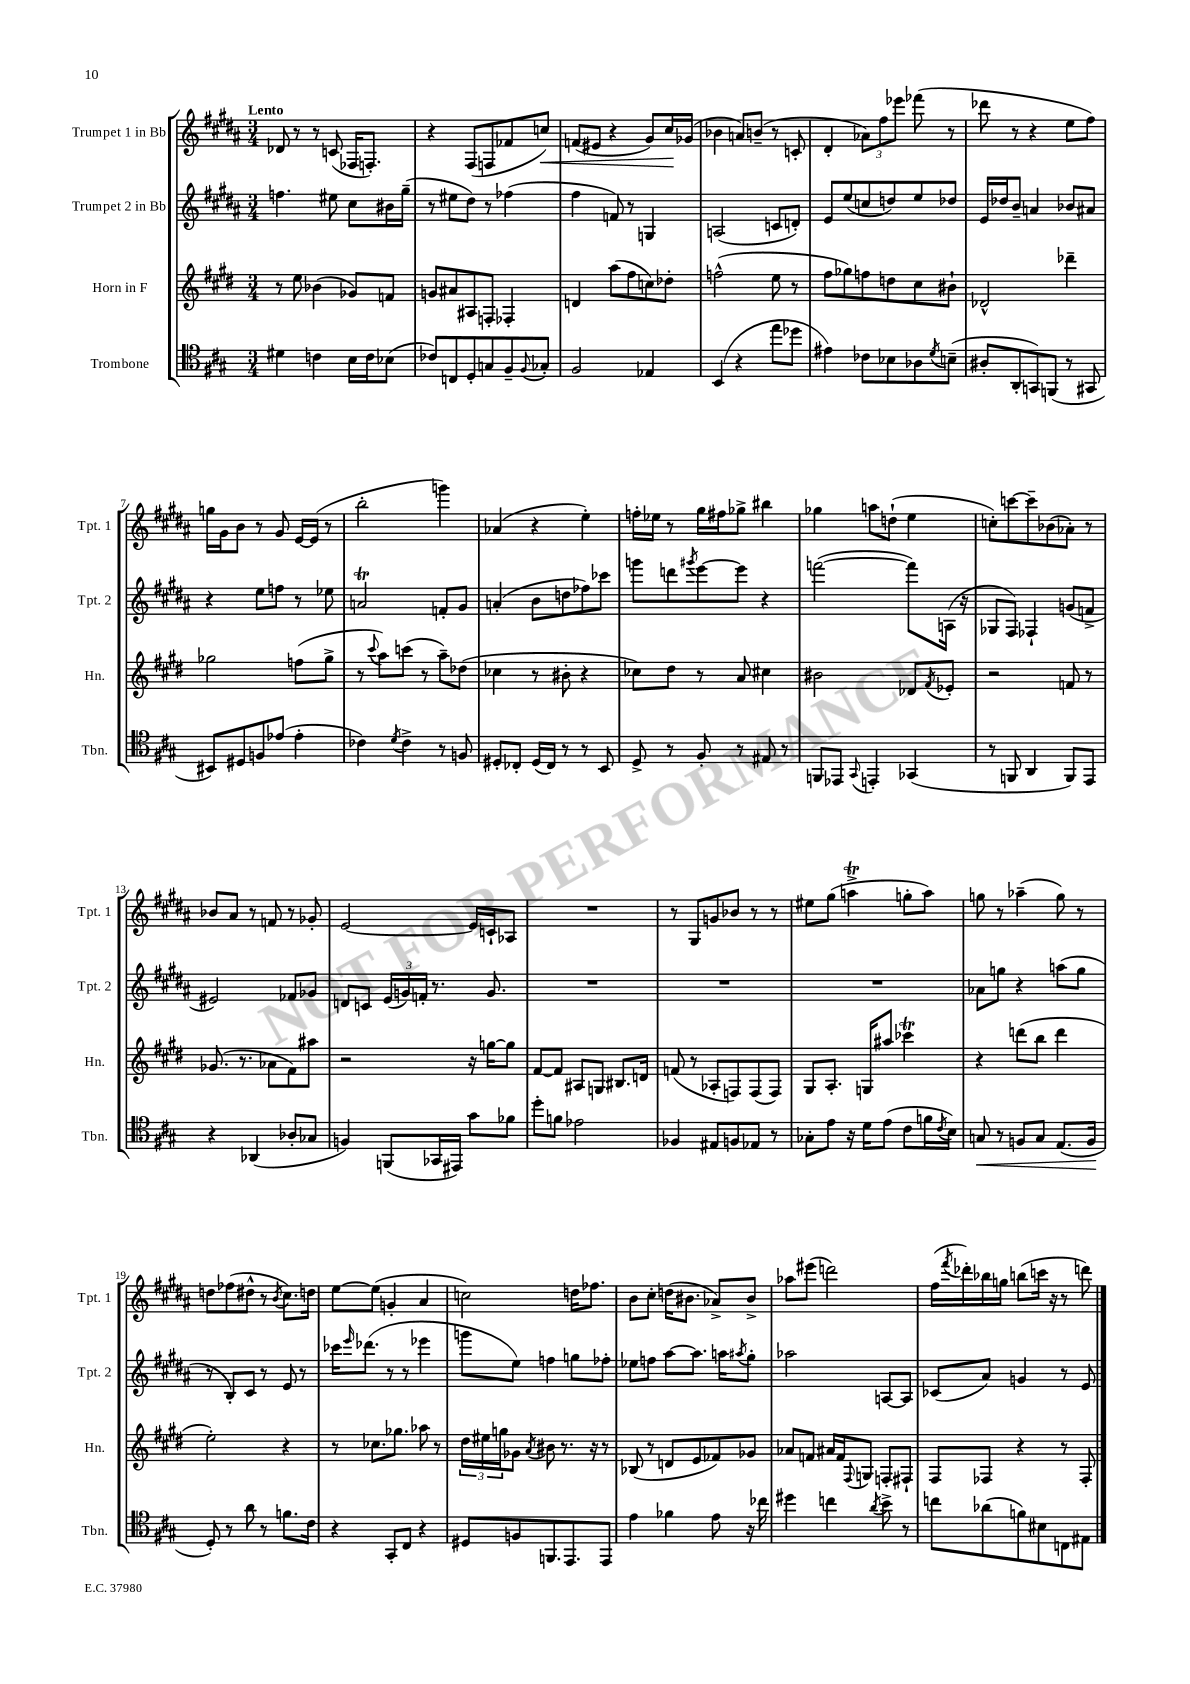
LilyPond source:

<<
\new StaffGroup <<
\new Staff = "s0" \with { instrumentName = "Trumpet 1 in Bb" shortInstrumentName = "Tpt. 1" } {
    \clef treble \key b \major \numericTimeSignature \time 3/4 \tempo "Lento"
    des'8 r8 r8 c'8( fes16 f8.-.) |
    r4 fis8( f8 fes'8 c''8\<) |
    f'8( eis'8 r4 gis'8) cis''16\! ges'16( |
    bes'4 a'8) b'8--( r8 c'8-. |
    dis'4-. \tuplet 3/2 { aes'8) fis''8 ees'''8 } fes'''8( r8 |
    des'''8 r8 r4 e''8 fis''8) |
    g''16 gis'16 b'8 r8 gis'8 e'16~ e'16( r8 |
    b''2-. g'''4) |
    aes'4( r4 e''4-.) |
    f''16-. ees''16 r8 gis''16 fis''16 ges''8-> bis''4 |
    ges''4 a''8 d''8-!( e''4 |
    c''8-.) c'''8~ c'''8-- bes'8( aes'8-.) r8 |
    bes'8 ais'8 r8 f'8 r8 ges'8-. |
    e'2~ e'16 c'16-! aes8 |
    R2. |
    r8 gis8 g'8 bes'8 r8 r8 |
    eis''8 gis''8( a''4->\trill g''8-. a''8) |
    g''8 r8 aes''4--( g''8) r8 |
    d''8 fes''8( dis''8-^ r8 \acciaccatura { b'8 } cis''8.) d''16 |
    e''8~ e''8( g'4-. ais'4 |
    c''2) d''16 fes''8. |
    b'8 cis''8-. d''16( bis'8. aes'8->) bis'8-> |
    aes''8 eis'''8( d'''2) |
    fis''16( \acciaccatura { fis'''8 } des'''16-.) bes''16 g''16 b''8( c'''16 r16 r8 d'''8) \bar "|." |
}
\new Staff = "s1" \with { instrumentName = "Trumpet 2 in Bb" shortInstrumentName = "Tpt. 2" } {
    \clef treble \key b \major \numericTimeSignature \time 3/4
    f''4. eis''8 cis''8 bis'16 gis''16--( |
    r8 eis''8 dis''8) r8 fes''4( |
    fis''4 f'8) r8 g4 |
    a2( c'8 d'8-.) |
    e'8 e''8( c''8 d''8) e''8 des''8 |
    e'16 des''16 b'8-- a'4 bes'8 ais'8 |
    r4 e''8 f''8 r8 ees''8 |
    a'2\trill f'8-. gis'8 |
    a'4-.( b'8 d''8 fes''8) ces'''8 |
    g'''8 d'''8 \acciaccatura { gis'''8 } e'''8~ e'''8 r4 |
    f'''2~( f'''8) a16( r16 |
    ges8 fis8) fes4-! g'8( f'8-> |
    eis'2) fes'8 ges'8 |
    d'8 c'8 \tuplet 3/2 { e'16( g'16) f'16-. } r8. g'8. |
    R2. |
    R2. |
    R2. |
    aes'8 g''8 r4 a''8( g''8 |
    r8 b8-.) cis'8 r8 e'8 r8 |
    ces'''16 \grace { e'''16 } des'''8.( r8 r8 ees'''4 |
    g'''8 e''8) f''4 g''8 fes''8-. |
    ees''8 f''8 ais''8~ ais''8. a''16 \acciaccatura { ais''8 } gis''8-. |
    aes''2 a8~ a8 |
    ces'8( ais'8) g'4 r8 e'8 \bar "|." |
}
\new Staff = "s2" \with { instrumentName = "Horn in F" shortInstrumentName = "Hn." } {
    \clef treble \key e \major \numericTimeSignature \time 3/4
    r8 e''8 bes'4( ges'8) f'8 |
    g'8 ais'8 ais8 f8-. fes4-. |
    d'4 a''8( fis''8 c''8) des''8-. |
    f''2-^( e''8 r8 |
    fis''8 ges''8) f''8 d''8 cis''8 bis'8-! |
    des'2-^ des'''4-- |
    ges''2 f''8( ges''8-> |
    r8 \appoggiatura { cis'''8 } a''8) c'''8( r8 a''8--) des''8( |
    ces''4 r8 bis'8-. r4 |
    ces''8) dis''8 r8 a'8 cis''4 |
    bis'2 des'8 \acciaccatura { fis'8 } ees'8-. |
    r2 f'8 r8 |
    ges'8.( r8. aes'8 fis'8) ais''8 |
    r2 r16 g''16~ g''8 |
    fis'8~ fis'8 ais8 g8 bis8. d'16 |
    f'8( r8 aes8-. f8) f8( f8) |
    gis8 a8.-. g16 ais''8 ces'''4\trill |
    r4 d'''8( b''8 d'''4 |
    e''2-.) r4 |
    r8 ces''8. ges''8. aes''8 r8 |
    \tuplet 3/2 { dis''16 eis''16 g''16 } ges'8 \acciaccatura { a'8 } bis'8 r8. r16 r8 |
    bes8( r8 d'8 e'8 fes'8) ges'8 |
    aes'8 f'8 ais'16 f'16 \appoggiatura { fis8 } g8 f8-. fis8-! |
    fis8 fes8 r4 r8 fes8-. \bar "|." |
}
\new Staff = "s3" \with { instrumentName = "Trombone" shortInstrumentName = "Tbn." } {
    \clef tenor \key a \major \numericTimeSignature \time 3/4
    dis'4 c'4 b16 c'16 bes8( |
    ces'8) c8 d8-. g8 fis8-- \appoggiatura { fis8 } ges8-. |
    fis2 ees4 |
    b,4( r4 e''8 des''8 |
    eis'4) ces'8 bes8 aes8 \acciaccatura { d'8 } b8--( |
    ais8-. a,8-. g,8) f,8( r8 gis,8 |
    bis,8) dis8 f8 ees'8( ees'4-. |
    ces'4) \acciaccatura { d'8 } ces'4-> r8 f8 |
    dis8-. ces8-. dis16( ces16) r8 r8 b,8 |
    d8-> r8 fis8-. r8 eis8 r8 |
    f,8 ees,8 \appoggiatura { gis,8 } e,4-. ges,4( |
    r8 f,8 a,4 f,8) e,8 |
    r4 aes,4( aes8-. ges8 |
    f4) f,8( ges,16 eis,16) gis'8 fes'8 |
    d''8-. f'8 ees'2 |
    fes4 eis8 f8 ees8 r8 |
    ges8-. e'8 r16 d'16 e'8( cis'8 f'16 \acciaccatura { cis'8 } b16) |
    g8\< r8 f8 g8 e8.( f16\! |
    d8-.) r8 a'8 r8 f'8. cis'16 |
    r4 gis,8-. cis8 r4 |
    dis8 f8 f,8. e,8. e,8 |
    e'4 fes'4 e'8 r16 ces''16 |
    dis''4 c''4 \acciaccatura { a'8 } b'8-> r8 |
    c''8 aes'8( f'8) bis8 c8 eis8 \bar "|." |
}
>>
>>
